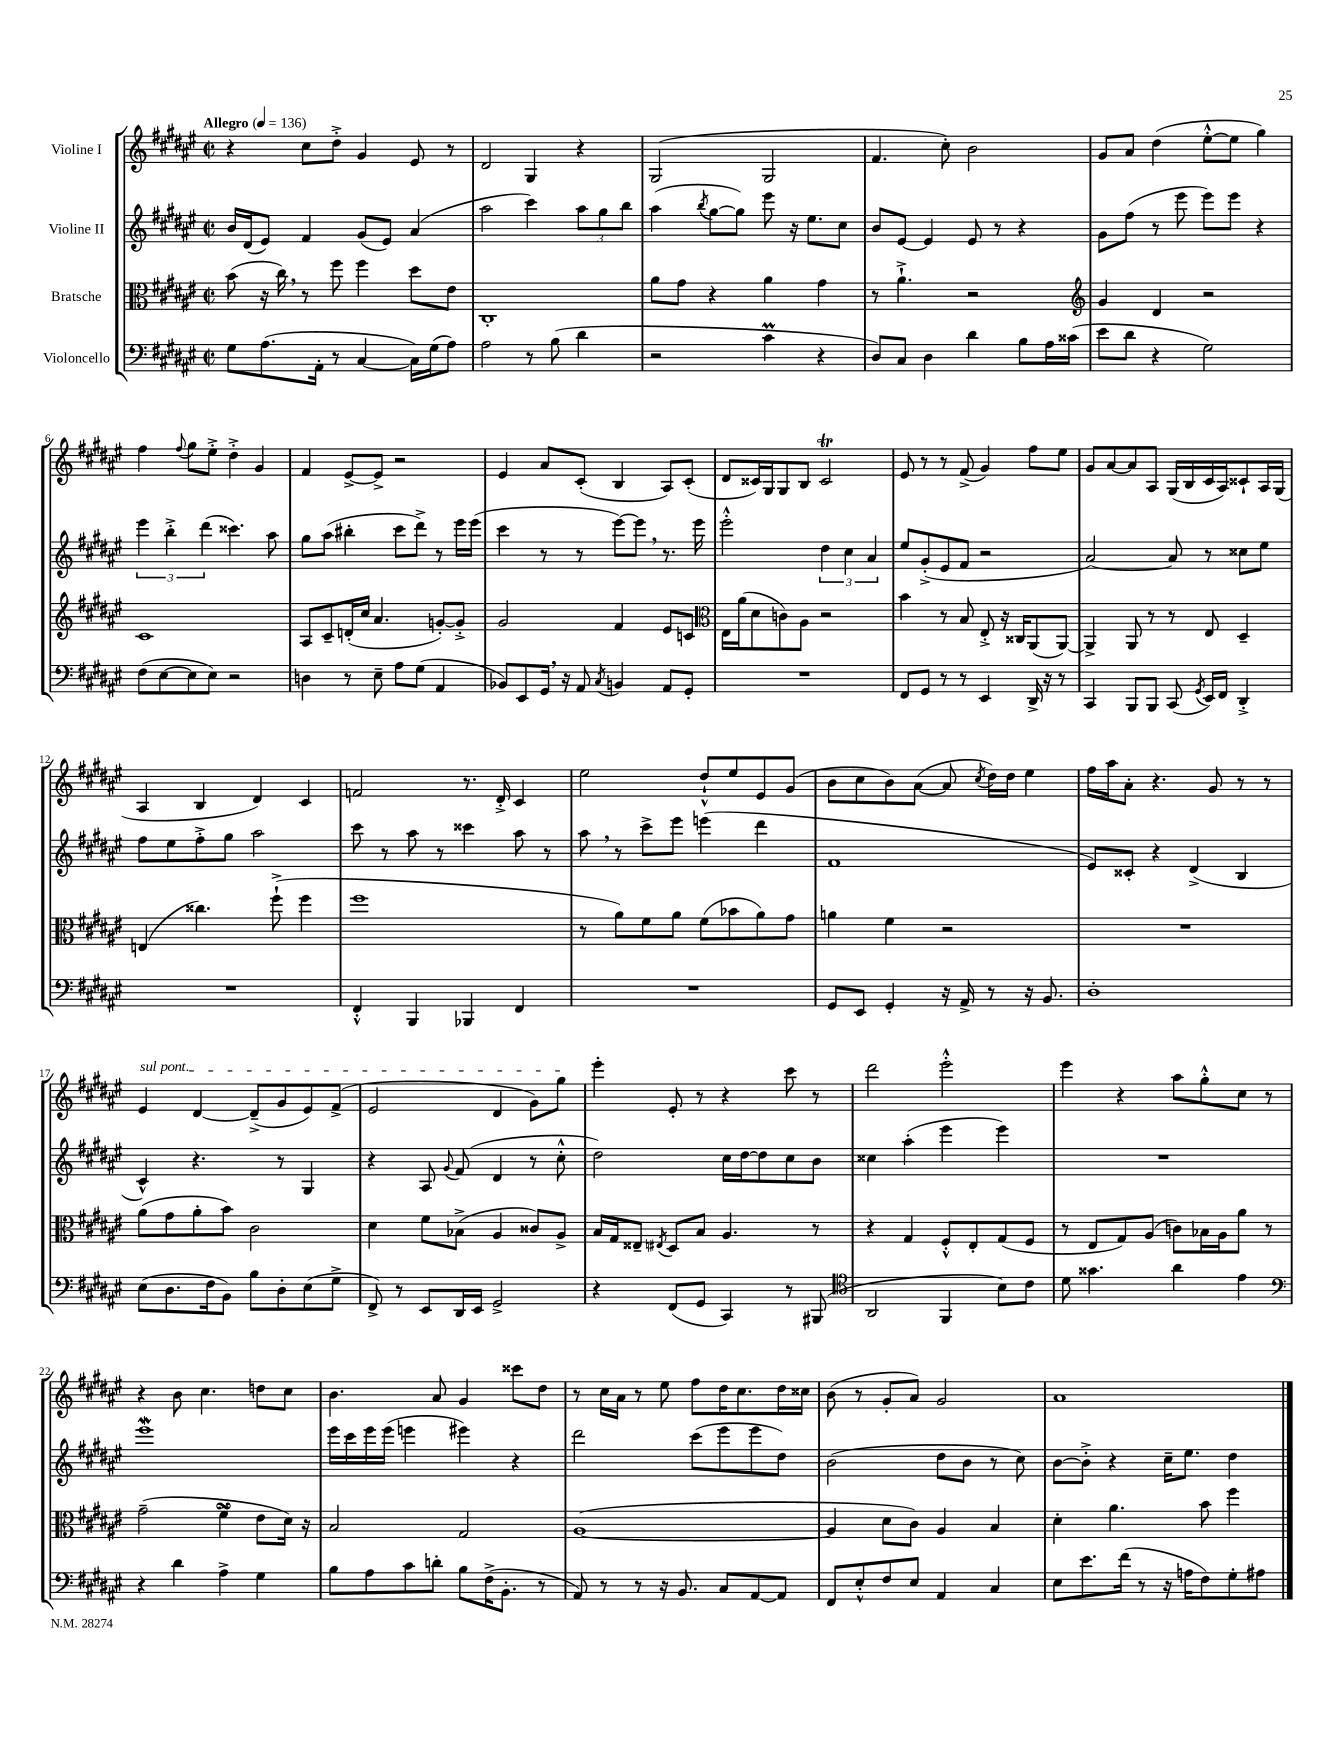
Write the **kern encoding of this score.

**kern	**kern	**kern	**kern
*staff4	*staff3	*staff2	*staff1
*clefF4	*clefC3	*clefG2	*clefG2
*k[f#c#g#d#a#e#]	*k[f#c#g#d#a#e#]	*k[f#c#g#d#a#e#]	*k[f#c#g#d#a#e#]
*M2/2	*M2/2	*M2/2	*M2/2
*met(c|)	*met(c|)	*met(c|)	*met(c|)
*MM136	*MM136	*MM136	*MM136
8G#\L	(8b\	16b/LL	4r
.	.	(16d#/J	.
(8.A#\	16r	8e#/J)	.
.	16cc#\)	.	.
.	8r	4f#/	8cc#\L
16AA#'\Jk	.	.	.
8r	8ff#\	.	8dd#'^\J
[4C#/	4ff#\	(8g#/L	4g#/
.	.	8e#/J)	.
16C#\]LL)	8dd#\L	(4a#/	8e#/
(16G#\J	.	.	.
8A#\J)	8e#\J	.	8r
=	=	=	=
2A#\	1C#'	2aa#\	2d#/
8r	.	4ccc#\)	4G#/
(8B\	.	.	.
4d#\	.	12aa#\L	4r
.	.	12gg#\	.
.	.	12bb\J	.
=	=	=	=
2r	8a#\L	(4aa#\	(2G#/
.	8g#\J	.	.
.	.	8qbb/	.
.	4r	[8gg#\L	.
.	.	8gg#\]J)	.
4c#\	4a#\	8eee#\	2G#/
.	.	16r	.
.	.	8.ee#\L	.
4r	4g#\	.	.
.	.	8cc#\J	.
=	=	=	=
8D#/L)	8r	8b/L	4.f#/
8C#/J	4.a#`^\	[8e#/J	.
4D#\	.	4e#/]	.
.	.	.	8cc#'\)
4d#\	2r	8e#/	2b\
.	.	8r	.
8B\L	.	4r	.
16A#\L	.	.	.
(16c##\JJ	.	.	.
=	=	=	=
*	*clefG2	*	*
8e#\L	4g#/	8g#\L	8g#/L
8d#\J	.	(8ff#\J	8a#/J
4r	4d#/	8r	(4dd#\
.	.	8eee#\	.
2G#\)	2r	8eee#\L)	[8ee#'^^\L
.	.	8eee#\J	8ee#\]J
.	.	4r	4gg#\)
=	=	=	=
(8F#\L	1c#	6eee#\	4ff#\
[8E#\	.	.	.
.	.	6bb'^\	.
.	.	.	8qqff#/
8E#\]	.	.	8gg#\L
.	.	(6ddd#\	.
8E#\J)	.	.	8ee#'^\J
2r	.	4.ccc##\)	4dd#'^\
.	.	.	4g#/
.	.	8aa#\	.
=	=	=	=
4D\	8A#/L	8gg#\L	4f#/
.	8c#~/	(8aa#\J	.
8r	(16d'/L	4bb#'\	[8e#^/L
.	16cc#/JJ	.	.
8E#~\	4.a#/	.	8e#^/]J
8A#\L	.	8ccc#\L	2r
(8G#\J	.	8ddd#^\J)	.
4AA#/	[8g'/L)	8r	.
.	8g'^/]J	16eee#\LL	.
.	.	(16eee#\JJ	.
=	=	=	=
8BB-/L)	2g#/	4ccc#\	4e#/
8EE#/	.	.	.
16GG#/Jk	.	8r	8a#/L
16r	.	.	.
8AA#/	.	8r	(8c#'/J
8qC#/	.	.	.
4BB/	4f#/	[8eee#\L)	4B/
.	.	8eee#\]J	.
8AA#/L	8e#/L	8.r	8A#/L)
8GG#'/J	8c/J	.	(8c#'/J
.	.	16eee#\	.
=	=	=	=
*	*clefC3	*	*
1r	16E#\LL	2eee#'^^\	8d#/L
.	(16a#\J	.	.
.	8d#\	.	16c##/L)
.	.	.	16G#/J
.	8c\)	.	8G#/
.	8A#\J	.	8B/J
.	2r	6dd#\	2c##/
.	.	6cc#\	.
.	.	6a#/	.
=	=	=	=
8FF#/L	4b\	8ee#/L	8e#/
8GG#/J	.	(8g#'^/	8r
8r	8r	8e#/	8r
8r	8B/	8f#/J	(8f#^/
4EE#/	8E#'^/	2r	4g#/)
.	16r	.	.
.	16C##/LK	.	.
16DD#^/	(8AA#/	.	8ff#\L
16r	.	.	.
8r	[8AA#/J)	.	8ee#\J
=	=	=	=
4CC#/	4AA#^/]	[2a#/)	8g#/L
.	.	.	[8a#/
8BBB/L	8AA#/	.	8a#/]
8BBB/J	8r	.	8A#/J
(8CC#/	8r	8a#/]	(16G#/LL
.	.	.	16B/
8qGG#/	.	.	.
16EE#/LL)	8E#/	8r	16c#/
16FF#/JJ	.	.	16A#/J)
4DD#'^/	4D#~/	8cc##\L	8c##`/
.	.	8ee#\J	16A#/L
.	.	.	(16G#/JJ
=	=	=	=
1r	(4E/	8ff#\L	4A#/
.	.	8ee#\	.
.	4.cc##\)	8ff#'^\	4B/
.	.	8gg#\J	.
.	.	2aa#\	4d#/)
.	(8ff#`^\	.	.
.	4ff#\	.	4c#/
=	=	=	=
4FF#'^^/	1ff#	8ccc#\	2f/
.	.	8r	.
4BBB/	.	8aa#\	.
.	.	8r	.
4BBB-/	.	4ccc##\	8.r
.	.	.	16d#'^/
4FF#/	.	8aa#\	4c#/
.	.	8r	.
=	=	=	=
1r	8r	8aa#\	2ee#\
.	8a#\L)	8r	.
.	8f#\	8ccc#^\L	.
.	8a#\J	8eee#\J	.
.	(8f#\L	(4eee\	8dd#`^^/L
.	8b-\	.	8ee#/
.	8a#\)	4ddd#\	8e#/
.	8g#\J	.	(8g#/J
=	=	=	=
8GG#/L	4a\	1f#	8b\L
8EE#/J	.	.	8cc#\
4GG#'/	4f#\	.	8b\)
.	.	.	([8a#\J
16r	2r	.	8a#/]
16AA#^/	.	.	.
.	.	.	8qcc#/
8r	.	.	16dd#\LL)
.	.	.	16dd#\JJ
16r	.	.	4ee#\
8.BB/	.	.	.
=	=	=	=
1D#'	1r	8e#/L)	16ff#\LL
.	.	.	16aa#\J
.	.	8c##'/J	8a#'\J
.	.	4r	4.r
.	.	(4d#^/	.
.	.	.	8g#/
.	.	4B/	8r
.	.	.	8r
=	=	=	=
(8E#\L	(8a#\L	4c#^^/)	4e#/
8.D#\	8g#\	.	.
.	8a#'\	4.r	[4d#/
16F#\k	.	.	.
8BB\J)	8b\J)	.	.
8B\L	2c#\	.	(8d#~^/]L
8D#'\	.	8r	8g#/
(8E#\	.	4G#/	8e#/)
8G#^\J	.	.	(8f#^/J
=	=	=	=
8FF#^/)	4d#\	4r	2e#/
8r	.	.	.
8EE#/L	8f#\L	8A#/	.
.	.	8qqg#/	.
16DD#/L	(8B-^\J	(8f#/	.
16EE#/JJ	.	.	.
2GG#^/	4A#/	4d#/	4d#/
.	8c##/L)	8r	8g#\L)
.	8A#^/J	8cc#'^^\	8gg#\J
=	=	=	=
4r	16B/LL	2dd#\)	4eee#'\
.	16G#/J	.	.
.	8E##~/J	.	.
.	8qE#/	.	.
(8FF#/L	8D#/L	.	8e#'/
8GG#/J	8B/J	.	8r
4CC#/)	4.A#/	16cc#\LL	4r
.	.	[16dd#\J	.
.	.	8dd#\]	.
8r	.	8cc#\	8ccc#\
(8BBB#/	8r	8b\J	8r
=	=	=	=
*clefC4	*	*	*
2AA#/	4r	4cc##\	2ddd#\
.	4G#/	(4aa#'\	.
4FF#/	8F#'^^/L	4eee#\	2eee#'^^\
.	8E#'/	.	.
8B\L)	(8G#/	4eee#\)	.
8c#\J	8F#/J	.	.
=	=	=	=
8d#\	8r	1r	4eee#\
4.g##\	8E#/L	.	.
.	8G#/)	.	4r
.	(8A#/J	.	.
4a#\	8c\L)	.	8aa#\L
.	16B-\L	.	8gg#'^^\
.	16A#\J	.	.
4e#\	8a#\J	.	8cc#\J
.	8r	.	8r
=	=	=	=
*clefF4	*	*	*
4r	(2g#~\	1eee#	4r
4d#\	.	.	8b\
.	.	.	4.cc#\
4A#^\	4f#^\	.	.
4G#\	8e#\L	.	8dd\L
.	16d#\Jk)	.	8cc#\J
.	16r	.	.
=	=	=	=
8B\L	2B/	16eee#\LL	4.b\
.	.	16ccc#\	.
8A#\	.	16eee#\	.
.	.	(16eee#\JJ	.
8c#\	.	4eee\	.
8d'\J	.	.	8a#/
8B\L	2G#/	4eee#\)	4g#/
(16F#^\K	.	.	.
8.BB'\J	.	.	.
.	.	4r	8ccc##\L
8r	.	.	8dd#\J
=	=	=	=
8AA#/)	([1A#	2ddd#\	8r
8r	.	.	16cc#\LL
.	.	.	16a#\JJ
8r	.	.	8r
16r	.	.	8ee#\
8.BB/	.	.	.
.	.	(8ccc#\L	8ff#\L
8C#/L	.	8eee#\	16dd#\K
.	.	.	8.cc#\
[8AA#/	.	8eee#\	.
8AA#/]J	.	8dd#\J)	16dd#\L
.	.	.	16cc##\JJ
=	=	=	=
8FF#/L	4A#/]	(2b\	(8b\
8E#'^^/	.	.	8r
8F#/	8d#\L	.	8g#'/L
8E#/J	8c#\J)	.	8a#/J)
4AA#/	4A#/	8dd#\L	2g#/
.	.	8b\J	.
4C#/	4B/	8r	.
.	.	8cc#\)	.
=	=	=	=
8E#\L	4d#'\	[8b\L	1a#
8.e#\	.	8b'^\]J	.
.	4.a#\	4r	.
(16f#\Jk	.	.	.
8r	.	.	.
16r	.	16cc#~\LK	.
16A\LK	.	8.ee#\J	.
8F#\)	8b\	.	.
8G#'\	4ff#\	4dd#\	.
8A#\J	.	.	.
==	==	==	==
*-	*-	*-	*-
